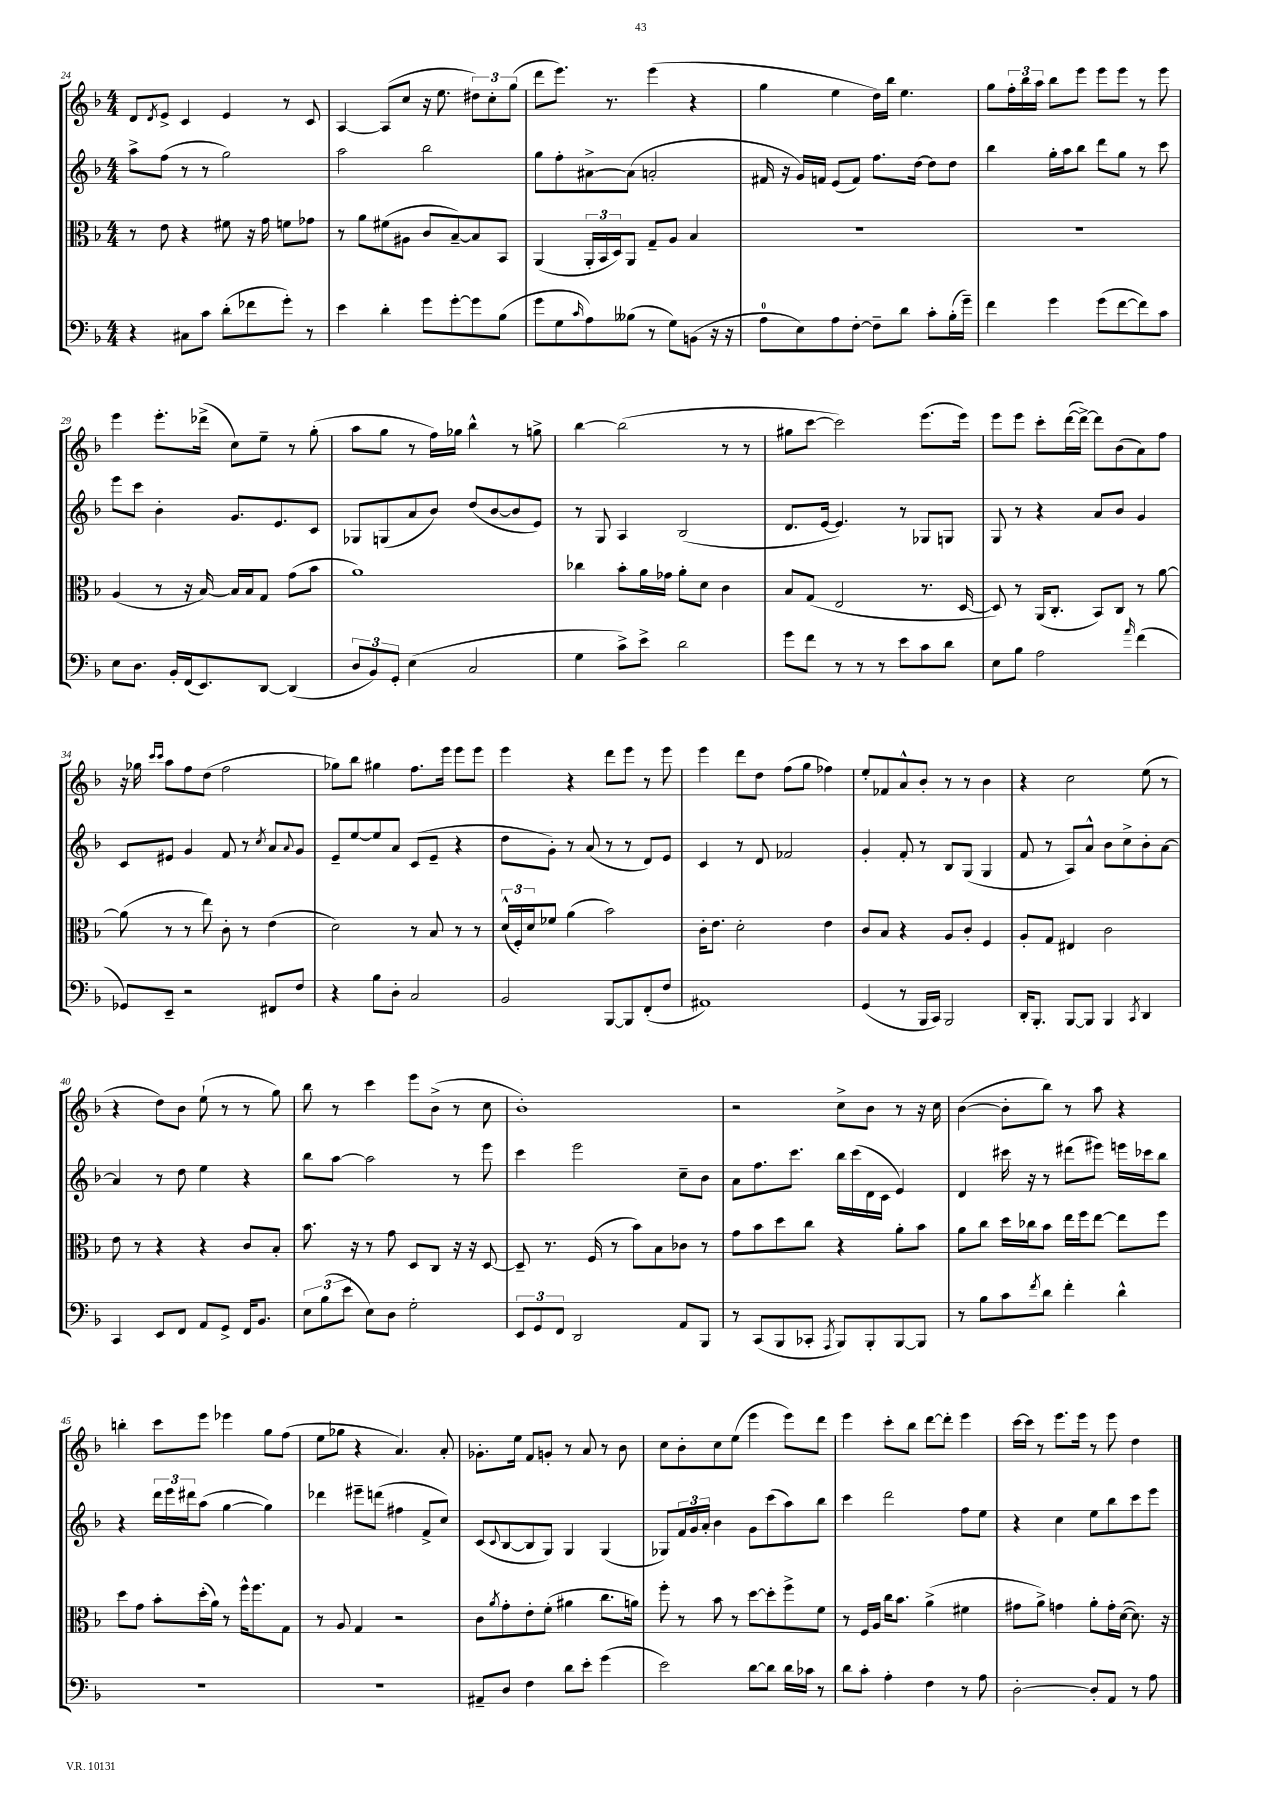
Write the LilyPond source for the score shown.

<<
\new StaffGroup <<
\new Staff = "s0" {
    \clef treble \key f \major \numericTimeSignature \time 4/4
    d'8 \acciaccatura { d'8 } e'8-> c'4 e'4 r8 c'8 |
    a4~ a8( c''8 r16 e''8. \tuplet 3/2 { dis''8) c''8-. g''8( } |
    d'''8 e'''8.) r8. e'''4( r4 |
    g''4 e''4 d''16) bes''16 e''4. |
    g''8 \tuplet 3/2 { f''16-. bes''16 a''16 } bes''8 e'''8 e'''8 e'''8 r8 e'''8 |
    e'''4 e'''8.-. des'''16->( c''8) e''8-- r8 g''8-.( |
    a''8 g''8 r8 f''16) ges''16 bes''4-^ r8 g''8-> |
    bes''4~ bes''2( r8 r8 |
    gis''8 c'''8~ c'''2) e'''8.( e'''16) |
    e'''8 e'''8 c'''8-. d'''16~( d'''16~->) d'''8 bes'8( a'8) f''8 |
    r16 ges''16 \grace { c'''16 c'''16 } a''8 f''8 d''8( f''2 |
    ges''8) bes''8 gis''4 f''8. e'''16 e'''8 e'''8 |
    e'''4 r4 d'''8 e'''8 r8 e'''8 |
    e'''4 d'''8 d''8 f''8( g''8 fes''4) |
    e''8-. fes'8 a'8-^ bes'8-. r8 r8 bes'4 |
    r4 c''2 e''8( r8 |
    r4 d''8) bes'8 e''8-!( r8 r8 g''8) |
    bes''8 r8 c'''4 e'''8 bes'8->( r8 c''8 |
    bes'1-.) |
    r2 c''8-> bes'8 r8 r16 c''16 |
    bes'4~( bes'8-. bes''8) r8 a''8 r4 |
    b''4-. c'''8 e'''8 ees'''4 g''8 f''8( |
    e''8 ges''8 r4 a'4.) a'8-. |
    ges'8.-. e''16 f'8 g'8-. r8 a'8 r8 bes'8 |
    c''8 bes'8-. c''8 e''8( e'''4 e'''8) d'''8 |
    e'''4 c'''8-. bes''8 d'''8~ d'''8-. e'''4 |
    c'''16~ c'''16 r8 e'''8. e'''16 r8 e'''8 d''4 \bar "|." |
}
\new Staff = "s1" {
    \clef treble \key f \major \numericTimeSignature \time 4/4
    a''8-> f''8( r8 r8 g''2) |
    a''2 bes''2 |
    g''8 f''8-. ais'8~-> ais'8( a'2-. |
    fis'16 r16 g'16) f'16 e'8( f'8) f''8. d''16~ d''8 d''8 |
    bes''4 g''16-. a''16 bes''8 d'''8 g''8 r8 c'''8 |
    e'''8 c'''8 bes'4-. g'8. e'8. c'8 |
    ges8 g8( a'8 bes'8) d''8( bes'8~ bes'8 e'8) |
    r8 g8 a4 bes2( |
    d'8. e'16~ e'4.) r8 ges8 g8 |
    g8 r8 r4 a'8 bes'8 g'4 |
    c'8 eis'8 g'4 f'8 r8 \acciaccatura { c''8 } a'8 \appoggiatura { a'8 } g'8 |
    e'8-- e''8~ e''8 a'8 c'8( e'8-- r4 |
    d''8 g'8-.) r8 a'8( r8 r8 d'8) e'8 |
    c'4 r8 d'8 fes'2 |
    g'4-. f'8-. r8 bes8 g8( g4 |
    f'8 r8 a8) a'8-^ bes'8 c''8-> bes'8-. a'8~ |
    a'4 r8 d''8 e''4 r4 |
    bes''8 a''8~ a''2 r8 e'''8 |
    c'''4 e'''2 c''8-- bes'8 |
    a'8 f''8. c'''8. bes''16 c'''16( d'16 c'16 e'4) |
    d'4 cis'''16 r16 r8 dis'''8( eis'''8) e'''16 ces'''16 bes''8 |
    r4 \tuplet 3/2 { d'''16 e'''16 dis'''16 } a''8( g''4~ g''4) |
    des'''4 eis'''8-- d'''8( fis''4 f'8-> c''8) |
    c'8( \appoggiatura { c'8 } bes8~ bes8 g8) g4 g4( |
    ges8) \tuplet 3/2 { f'16 g'16 a'16-. } bes'4 g'8 c'''8( a''8) bes''8 |
    c'''4 d'''2 f''8 e''8 |
    r4 c''4 e''8 bes''8 c'''8 e'''8 \bar "|." |
}
\new Staff = "s2" {
    \clef alto \key f \major \numericTimeSignature \time 4/4
    r8 e'8 r4 fis'8 r16 g'16 f'8 ges'8 |
    r8 a'8 fis'8( ais8 c'8 bes8~--) bes8 bes,8 |
    a,4( \tuplet 3/2 { a,16-. bes,16 d16) } a,8 g8-- a8 bes4 |
    R1 |
    r1 |
    a4( r8 r16 bes16~) bes16 bes16 g8 g'8( bes'8 |
    a'1) |
    ces''4 bes'8-. a'16 ges'16 a'8-. d'8 c'4 |
    bes8 g8( e2 r8. d16~ |
    d8) r8 a,16( c8.-. bes,8) c8 r8 a'8~ |
    a'8( r8 r8 e''8) c'8-. r8 e'4( |
    d'2) r8 bes8 r8 r8 |
    \tuplet 3/2 { d'16-^( f16-.) d'16 } fes'8 a'4( bes'2) |
    c'16-. e'8. d'2-. e'4 |
    c'8 bes8 r4 a8 c'8-. f4 |
    a8-. g8 eis4 c'2 |
    e'8 r8 r4 r4 c'8 bes8-. |
    bes'8. r16 r8 g'8 d8 c8 r16 r16 d8~ |
    d8-- r8. f16( r8 bes'8) bes8 ces'8 r8 |
    g'8 bes'8 d''8 c''8 r4 a'8-. bes'8 |
    a'8 c''8 d''16 ces''16 bes'8 e''16 f''16 e''8~ e''8 f''8 |
    d''8 g'8 bes'8-. d''16-.( a'16) r8 f''16-^ f''8. g8 |
    r8 a8 g4 r2 |
    c'8 \acciaccatura { a'8 } g'8-. e'8-. f'8-.( ais'4 c''8. a'16) |
    f''8-. r8 bes'8 r8 d''8~ d''8-. f''8-> f'8 |
    r8 f16 a16 c''16 bes'8. a'4->( fis'4 |
    gis'8 a'8->) g'4 a'8-. g'16-. d'16~( d'8.) r16 \bar "|." |
}
\new Staff = "s3" {
    \clef bass \key f \major \numericTimeSignature \time 4/4
    r4 cis8 c'8 d'8-.( fes'8 g'8-.) r8 |
    e'4 d'4-. g'8 g'8~-. g'8 bes8( |
    g'8 g8 \grace { c'16 } a8) beses8( r8 g8) b,8( r16 r16 |
    a8-0 e8) a8 f8~-. f8-- d'8 c'8-. bes16-.( g'16--) |
    f'4 g'4 g'8( f'8~ f'8) c'8 |
    e8 d8. bes,16-. f,16( e,8.) d,8~ d,4( |
    \tuplet 3/2 { d8 bes,8) g,8-. } e4( c2 |
    g4 c'8->) e'8-> d'2 |
    g'8 f'8 r8 r8 r8 e'8 c'8 d'8 |
    e8 bes8 a2 \grace { a'16 } f'4( |
    ges,8) e,8-- r2 fis,8 f8 |
    r4 bes8 d8-. c2 |
    bes,2 bes,,8~ bes,,8 f,8-.( f8 |
    ais,1) |
    g,4( r8 bes,,16 c,16) bes,,2 |
    d,16-. bes,,8.-. bes,,8~ bes,,8 bes,,4 \acciaccatura { c,8 } d,4 |
    c,4 e,8 f,8 a,8 g,8-> f,16 bes,8. |
    \tuplet 3/2 { e8 bes8( e'8 } e8) d8 g2-. |
    \tuplet 3/2 { e,8 g,8 f,8 } d,2 a,8 bes,,8 |
    r8 c,8( bes,,8 ces,8-. \acciaccatura { a,,8 } bes,,8) bes,,8-. bes,,8~ bes,,8 |
    r8 bes8 c'8 \acciaccatura { f'8 } d'8 f'4-. d'4-^ |
    R1 |
    R1 |
    ais,8-- d8 f4 d'8 e'8-. g'4( |
    e'2) d'8~ d'8 d'16 ces'16 r8 |
    d'8 c'8-. a4-. f4 r8 a8 |
    d2~-. d8-. a,8 r8 a8 \bar "|." |
}
>>
>>
\layout { \context { \Score currentBarNumber = #24 } }
